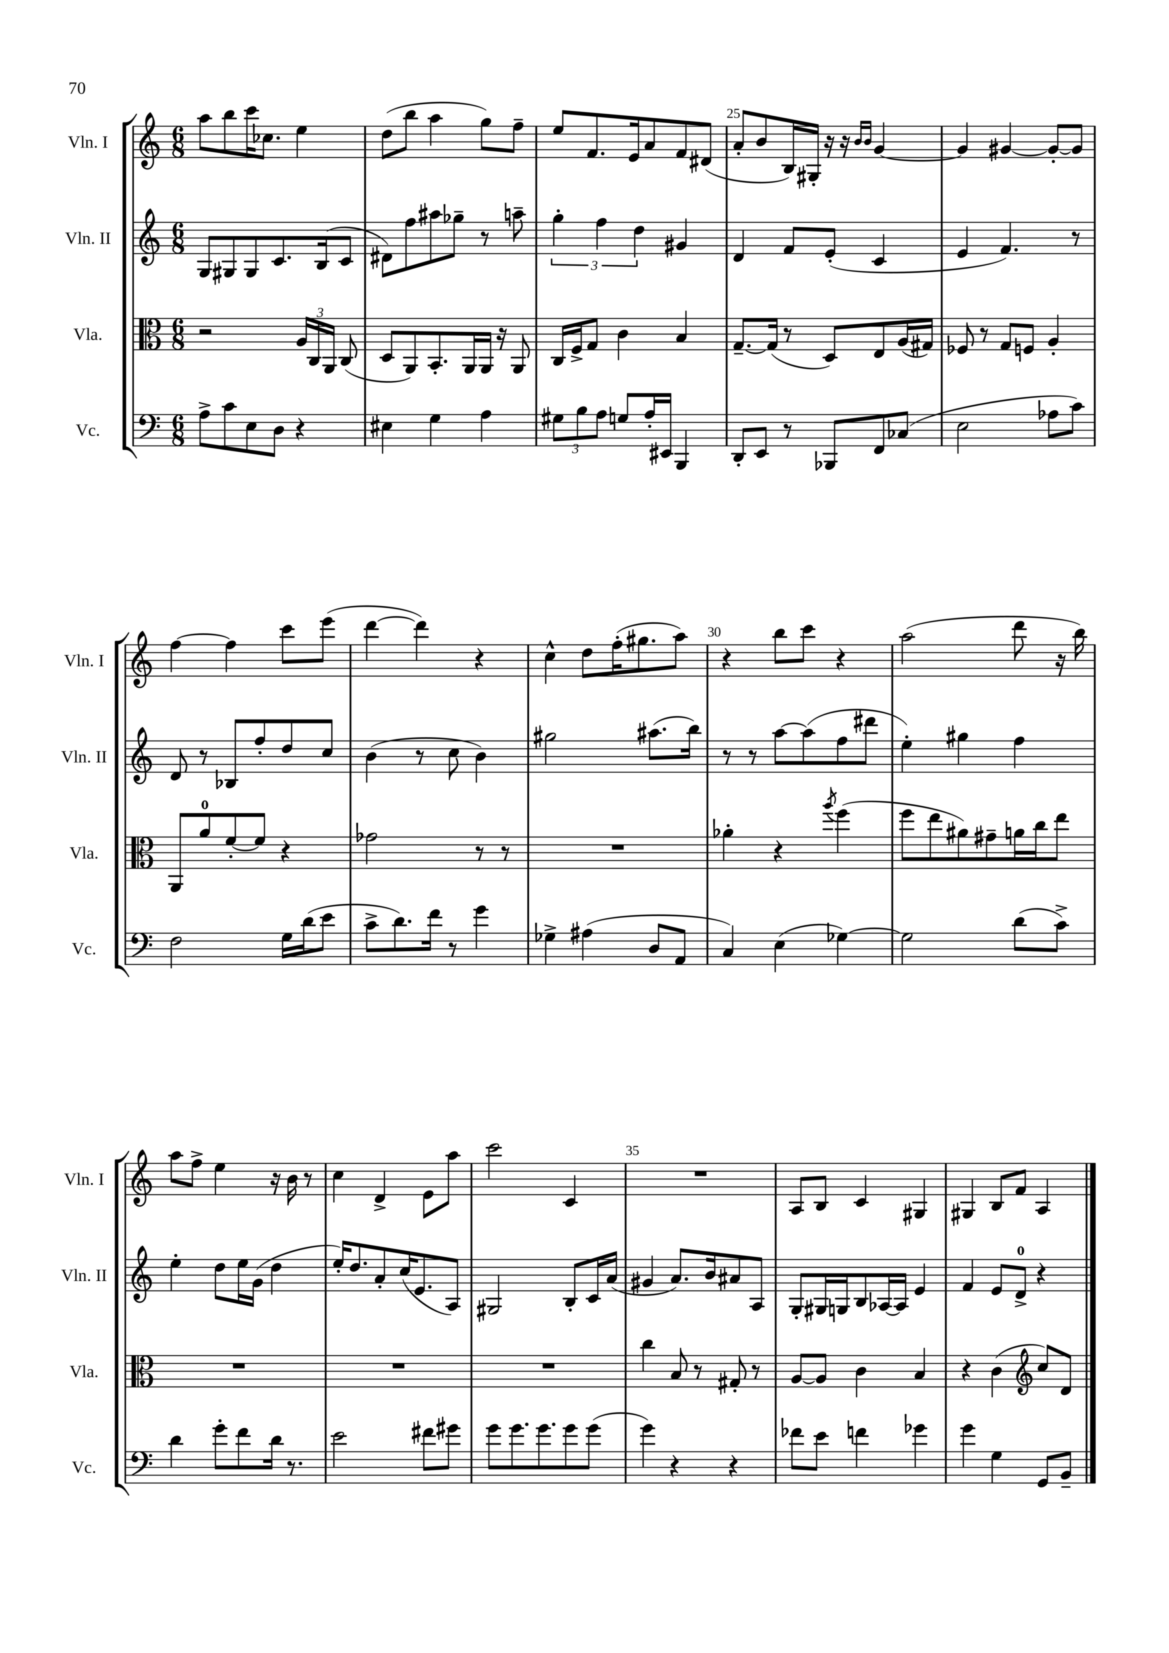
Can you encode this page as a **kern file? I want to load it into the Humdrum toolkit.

**kern	**kern	**kern	**kern
*staff4	*staff3	*staff2	*staff1
*clefF4	*clefC3	*clefG2	*clefG2
*k[]	*k[]	*k[]	*k[]
*M6/8	*M6/8	*M6/8	*M6/8
8A^\L	2r	8G/L	8aa\L
8c\	.	8G#/	8bb\
8E\	.	8G#/	16ccc\K
.	.	.	8.cc-\J
8D\J	.	8.c/	.
4r	24A/LL	.	4ee\
.	24C/	.	.
.	.	(16B/k	.
.	24AA/JJ	.	.
.	(8C/	8c/J	.
=	=	=	=
4E#\	8D/L	8d#\L)	(8dd\L
.	8AA/)	8ff\	8bb\J
4G\	8.BB'/	8aa#\	4aa\
.	.	8gg-~\J	.
.	16AA/L	.	.
4A\	16AA/JJ	8r	8gg\L)
.	16r	.	.
.	8AA/	8aa~\	8ff~\J
=	=	=	=
12G#\L	16C/LL	6gg'\	8ee/L
.	16F^/J	.	.
12B\	.	.	.
.	8G/J	.	8.f/
12A\J	.	6ff\	.
8G/L	4c\	.	.
.	.	.	16e/k
.	.	6dd\	.
16A'/L	.	.	8a/
16EE#/JJ	.	.	.
4BBB/	4B/	4g#/	8f/
.	.	.	(8d#/J
=	=	=	=
8DD'/L	[8.G~/L	4d/	8a'/L
8EE/J	.	.	8b/
.	(16G/]Jk	.	.
8r	8r	8f/L	16B/L)
.	.	.	16G#'/JJ
8BBB-/L	8D/L)	(8e'/J	16r
.	.	.	16r
.	.	.	16qqb/LL
.	.	.	16qqb/JJ
8FF/	8E/	4c/	[4g/
(8C-/J	(16A/L	.	.
.	16G#/JJ)	.	.
=	=	=	=
2E\	8F-/	4e/	4g/]
.	8r	.	.
.	8G/L	4.f/)	[4g#/
.	8F/J	.	.
8A-\L	4A'/	.	8g#'/_L
8c\J)	.	8r	8g#/]J
=	=	=	=
2F\	8AA/L	8d/	[4ff\
.	8a/	8r	.
.	[8f'/	8B-/L	4ff\]
.	8f/]J	8ff'/	.
16G\LL	4r	8dd/	8ccc\L
(16d\J	.	.	.
8e\J	.	8cc/J	(8eee\J
=	=	=	=
8c^\L	2g-\	(4b\	[4ddd\
8.d\)	.	.	.
.	.	8r	4ddd\])
16f\Jk	.	.	.
8r	.	8cc\	.
4g\	8r	4b\)	4r
.	8r	.	.
=	=	=	=
4G-^\	2.r	2gg#\	4cc^^\
(4A#\	.	.	8dd\L
.	.	.	(16ff'\K
.	.	.	8.gg#\
8D/L	.	(8.aa#\L	.
8AA/J	.	.	8aa\J)
.	.	16bb\Jk)	.
=	=	=	=
4C/)	4a-'\	8r	4r
.	.	8r	.
(4E\	4r	[8aa\L	8bb\L
.	.	(8aa\]	8ccc\J
.	8qaa/	.	.
[4G-\)	(4ff\	8ff\	4r
.	.	8ddd#\J	.
=	=	=	=
2G-\]	8ff\L	4ee'\)	(2aa\
.	8ee\	.	.
.	8a#\)	4gg#\	.
.	8g#~\	.	.
(8d\L	16a\L	4ff\	8ddd\
.	16cc\J	.	.
8c^\J)	8ee\J	.	16r
.	.	.	16bb\)
=	=	=	=
4d\	2.r	4ee'\	8aa\L
.	.	.	8ff^\J
8g'\L	.	8dd\L	4ee\
8f\	.	16ee\L	.
.	.	(16g\JJ	.
16d\Jk	.	4dd\	16r
8.r	.	.	16b\
.	.	.	8r
=	=	=	=
2e\	2.r	16ee'/LK)	4cc\
.	.	8.dd/	.
.	.	8a'/	4d^/
.	.	(16cc/K	.
.	.	8.e/	.
8f#\L	.	.	8e\L
8g#\J	.	8A/J)	8aa\J
=	=	=	=
8g\L	2.r	2G#/	2ccc\
8.g\	.	.	.
8.g\	.	.	.
8g\	.	8B'/L	4c/
(8g\J	.	16c/L	.
.	.	(16a/JJ	.
=	=	=	=
4g\)	4cc\	4g#/	2.r
4r	8B/	8.a/L)	.
.	8r	.	.
.	.	16b/k	.
4r	8G#'/	8a#/	.
.	8r	8A/J	.
=	=	=	=
8f-\L	[8A/L	8G'/L	8A/L
8e\J	8A/]J	16G#/L	8B/J
.	.	16G/J	.
4f\	4c\	8B/	4c/
.	.	[16A-/L	.
.	.	16A-/]JJ	.
4g-\	4B/	4e/	4G#/
=	=	=	=
4g\	4r	4f/	4G#/
4G\	(4c\	8e/L	8B/L
.	.	8d^/J	8f/J
*	*clefG2	*	*
8GG/L	8cc/L)	4r	4A/
8BB~/J	8d/J	.	.
==	==	==	==
*-	*-	*-	*-
